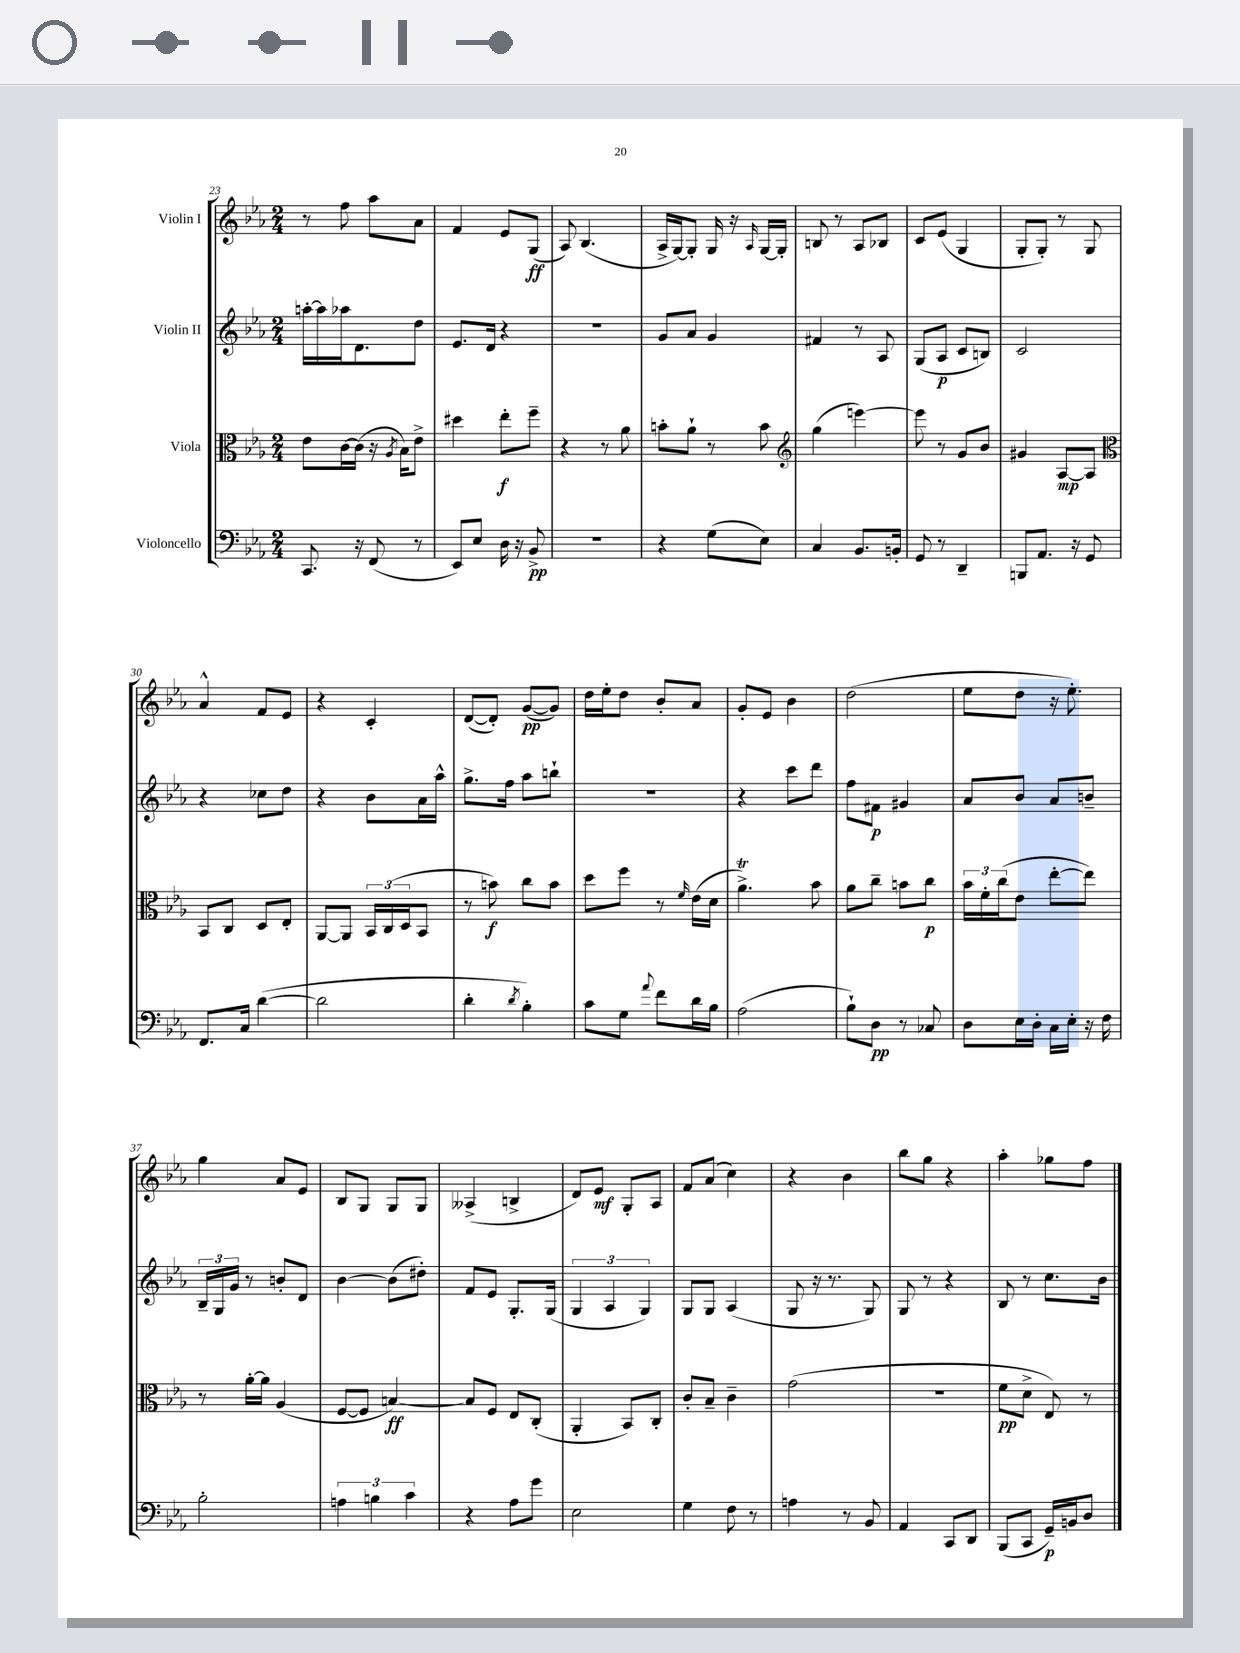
<<
\new StaffGroup <<
\new Staff = "s0" \with { instrumentName = "Violin I" } {
    \clef treble \key ees \major \numericTimeSignature \time 2/4
    r8 f''8 aes''8 aes'8 |
    f'4 ees'8 g8\ff( |
    aes8) bes4.( |
    aes16-> g16~) g8-. g16 r16 \grace { aes16 } g16~ g16-. |
    b8 r8 aes8 bes8 |
    c'8 ees'8( g4 |
    g8-. g8-.) r8 g8 |
    aes'4-^ f'8 ees'8 |
    r4 c'4-. |
    d'8~( d'8-.) g'8~\pp( g'8) |
    d''16 ees''16-. d''8 bes'8-. aes'8 |
    g'8-. ees'8 bes'4 |
    d''2( |
    ees''8 d''8 r16 ees''8.-.) |
    g''4 aes'8 ees'8 |
    bes8 g8 g8 g8 |
    aeses4->( b4-> |
    d'8) ees'8\mf g8-. aes8 |
    f'8 aes'8( c''4) |
    r4 bes'4 |
    bes''8 g''8 r4 |
    aes''4-. ges''8 f''8 \bar "|." |
}
\new Staff = "s1" \with { instrumentName = "Violin II" } {
    \clef treble \key ees \major \numericTimeSignature \time 2/4
    a''16~-. a''16 aes''16 d'8. d''8 |
    ees'8. d'16 r4 |
    r2 |
    g'8 aes'8 g'4 |
    fis'4 r8 aes8 |
    g8( aes8\p c'8 b8) |
    c'2 |
    r4 ces''8 d''8 |
    r4 bes'8 aes'16 aes''16-^ |
    g''8.-> f''16 aes''8 b''8-! |
    r2 |
    r4 c'''8 d'''8 |
    f''8 fis'8\p gis'4 |
    aes'8 bes'8 aes'8 b'8-- |
    \tuplet 3/2 { bes16-- g16 g'16 } r8 b'8-. d'8 |
    bes'4~ bes'8( dis''8-.) |
    f'8 ees'8 g8.-. g16( |
    \tuplet 3/2 { g4 aes4 g4) } |
    g8 g8 aes4( |
    g8 r16 r8. g8) |
    g8 r8 r4 |
    bes8 r8 c''8. bes'16 \bar "|." |
}
\new Staff = "s2" \with { instrumentName = "Viola" } {
    \clef alto \key ees \major \numericTimeSignature \time 2/4
    ees'8 c'16~ c'16( r16 \acciaccatura { aes8 } bes16) ees'8-> |
    dis''4 ees''8-.\f f''8-- |
    r4 r8 aes'8 |
    b'8-. aes'8-! r8 b'8 |
    \clef treble g''4( e'''4~) |
    e'''8 r8 g'8 bes'8 |
    gis'4 aes8~\mp aes8 |
    \clef alto bes,8 c8 d8 ees8-. |
    aes,8~ aes,8 \tuplet 3/2 { bes,16 c16( d16 } bes,8 |
    r8 b'8\f) c''8 b'8 |
    d''8 f''8 r8 \grace { f'16 } ees'16( d'16 |
    aes'4.->\trill) bes'8 |
    aes'8 c''8-- b'8 c''8\p |
    \tuplet 3/2 { bes'16 f'16-. c''16( } ees'8 ees''8~-. ees''8) |
    r8 aes'16~-. aes'16 aes4( |
    f8~ f8 b4~\ff) |
    b8 f8 ees8 c8-.( |
    aes,4-. bes,8) c8-. |
    c'8-. bes8-- c'4-- |
    g'2( |
    R2 |
    f'8\pp d'8-> ees8) r8 \bar "|." |
}
\new Staff = "s3" \with { instrumentName = "Violoncello" } {
    \clef bass \key ees \major \numericTimeSignature \time 2/4
    c,8. r16 f,8( r8 |
    ees,8) ees8 d16 r16 bes,8->\pp |
    r2 |
    r4 g8( ees8) |
    c4 bes,8. b,16-. |
    g,8 r8 d,4-- |
    b,,8 aes,8. r16 g,8 |
    f,8. c16 d'4~( |
    d'2 |
    d'4-. \acciaccatura { d'8 } bes4-.) |
    c'8 g8 \appoggiatura { aes'8 } f'8 d'16 bes16 |
    aes2( |
    bes8-!) d8\pp r8 ces8 |
    d8 ees16 d16-. c16 ees16-. r16 f16 |
    bes2-. |
    \tuplet 3/2 { a4 b4 c'4 } |
    r4 aes8 g'8 |
    ees2 |
    g4 f8 r8 |
    a4 r8 bes,8 |
    aes,4 c,8 d,8 |
    bes,,8( c,8 g,16--\p) b,16 d8 \bar "|." |
}
>>
>>
\layout { \context { \Score currentBarNumber = #23 } }
